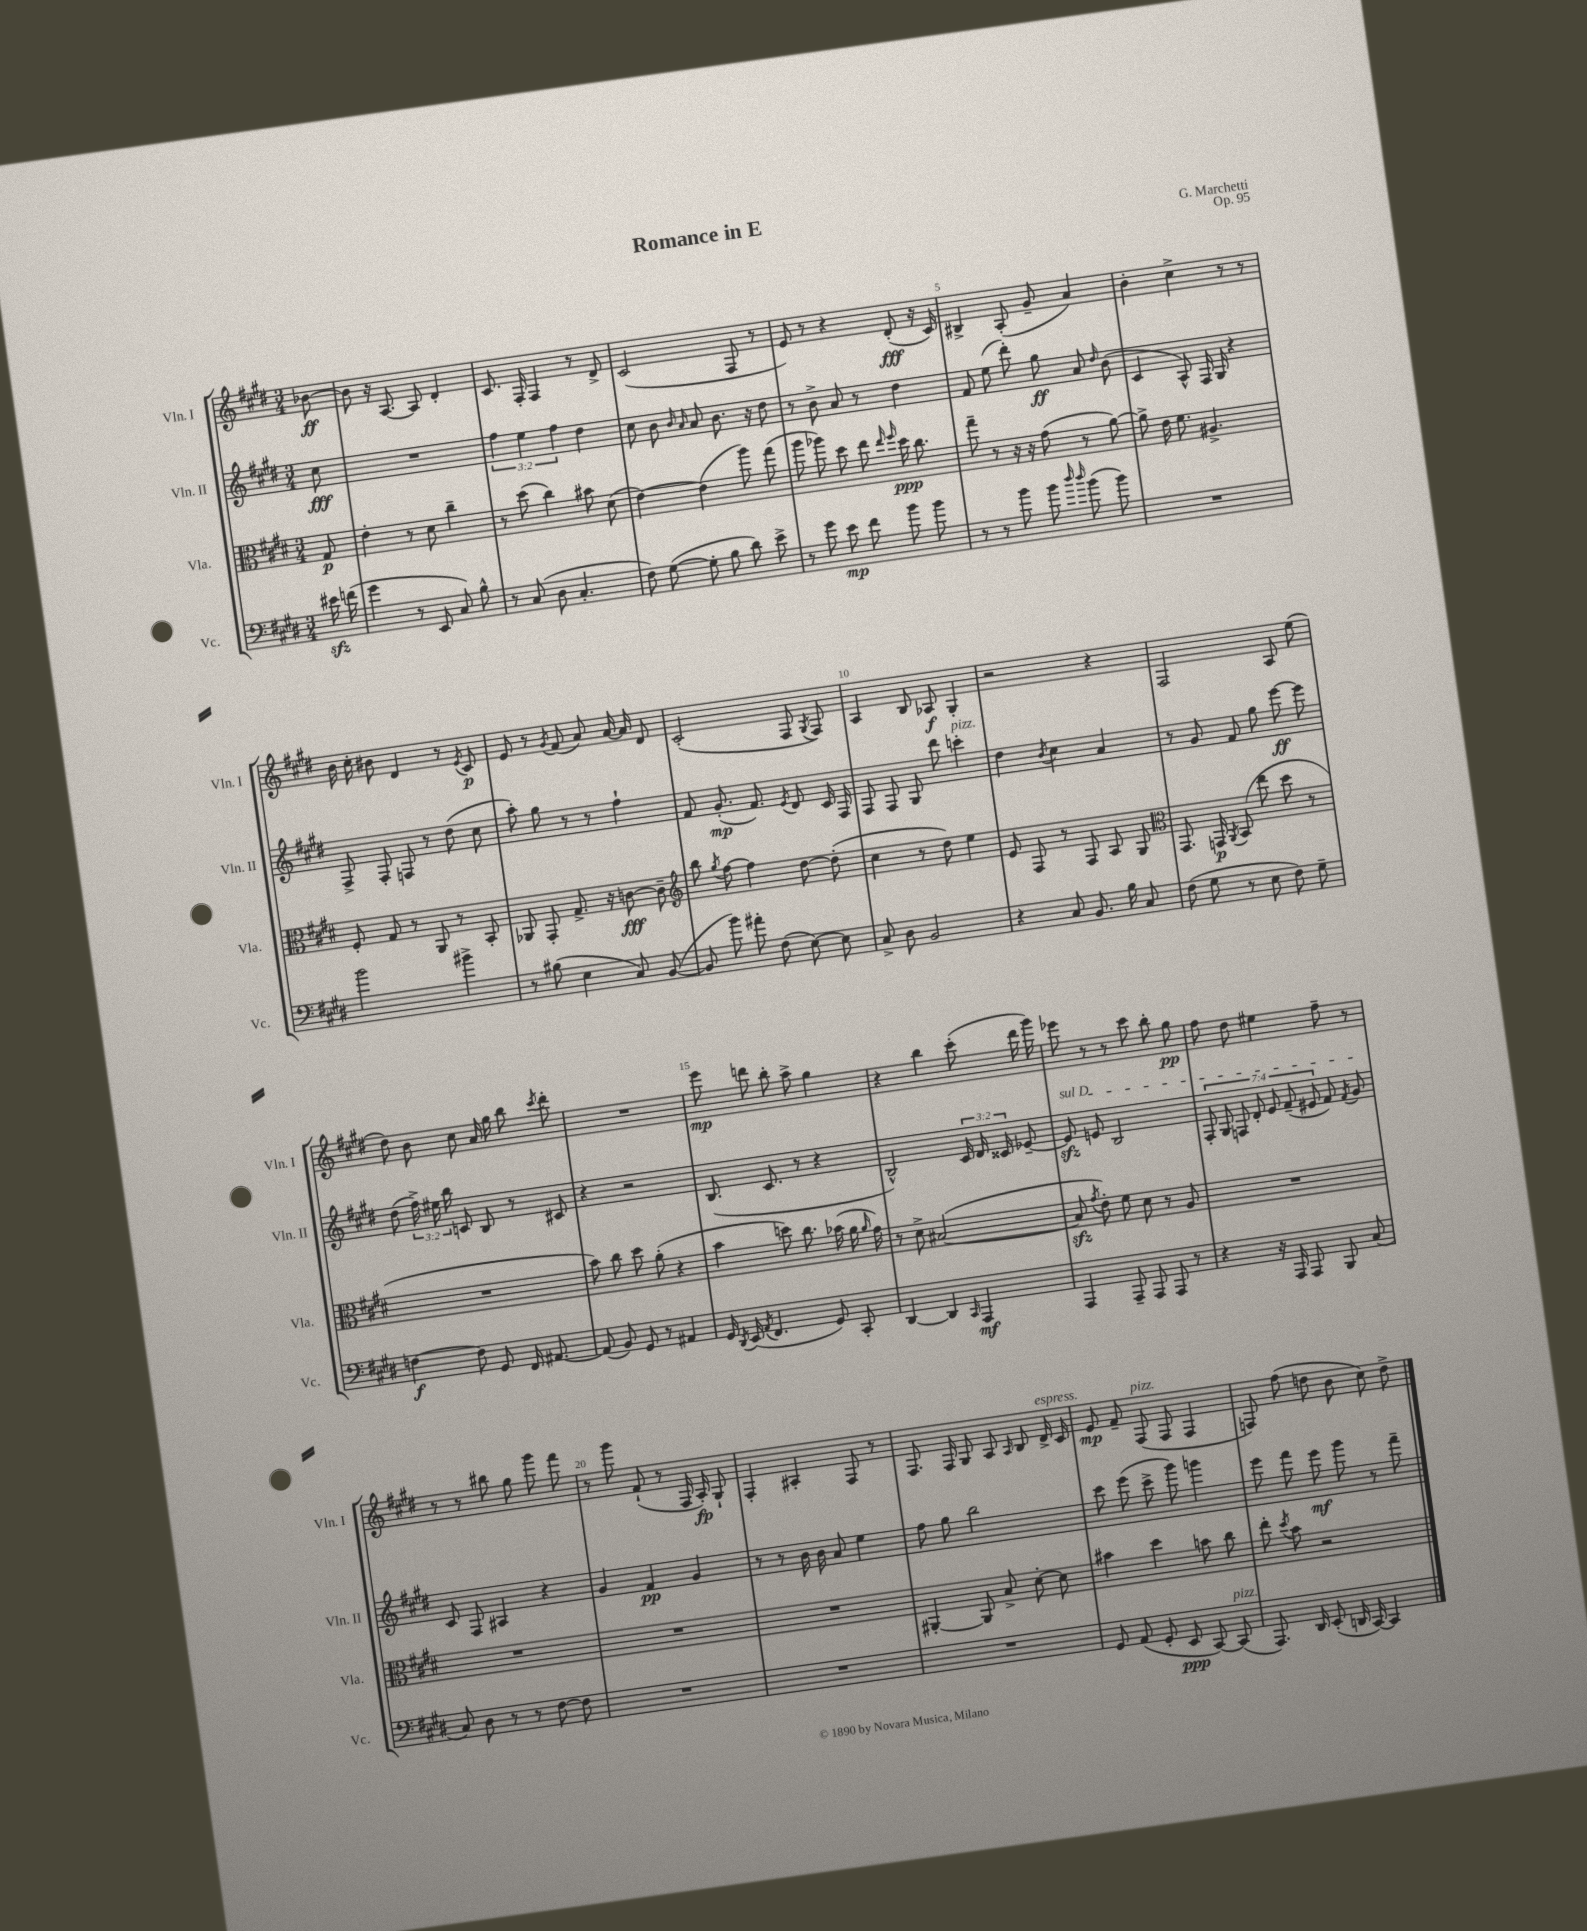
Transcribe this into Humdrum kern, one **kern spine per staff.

**kern	**kern	**kern	**kern
*staff4	*staff3	*staff2	*staff1
*clefF4	*clefC3	*clefG2	*clefG2
*k[f#c#g#d#]	*k[f#c#g#d#]	*k[f#c#g#d#]	*k[f#c#g#d#]
*M3/4	*M3/4	*M3/4	*M3/4
16e#\	8G#/	8cc#\	[8b-\
(16f\	.	.	.
=	=	=	=
4g#\	4e'\	2.r	8b-\]
.	.	.	16r
.	.	.	[8.A/
8r	8r	.	.
8EE/	8d#\	.	8A/]
8C#/)	4cc#~\	.	4d#'/
8B^^\	.	.	.
=	=	=	=
8r	8r	6ff#\	8.c#/
(8C#/	(8dd#\	.	.
.	.	6ee\	.
.	.	.	16F#'/
8D#\	4cc#\)	.	4F#/
.	.	6ff#\	.
4.C#'/	.	.	.
.	8b#\	4dd#\	8r
.	(8d#\	.	8d#^/
=	=	=	=
8F#\)	[4e\)	8cc#\	(2c#/
([8G#\	.	8b\	.
.	.	16qqb/	.
.	.	16qqa/	.
8G#'\]	(4e\]	8a/	.
8B\	.	8.b\	.
8d#\)	8aa\)	.	8F#/
.	.	16r	.
8e^\	(8gg#\	8dd#\	8r
=	=	=	=
8r	8aa\	8r	8e/)
8g#\	8aa-\)	8b^\	8r
8e\	8dd#\	8a/	4r
8f#\	8ee\	8r	.
.	16qqee/	.	.
.	16qqff#/	.	.
8b\	16dd#\	4dd#\	(8d#'/
.	8.cc#\	.	.
8b\	.	.	16r
.	.	.	16c#/)
=	=	=	=
8r	8gg#~\	8f#/	4B#^/
8r	8r	(8ee\	.
8b\	16r	8ddd#'\)	(8A'/
.	16r	.	.
8b\	(8g#\	8gg#\	8g#~/
16qqdd#/	.	.	.
16qqdd#/	.	.	.
(8b\	8r	8a/	4a/)
.	.	16qqdd#/	.
8b\)	[8a\)	(8b\	.
=	=	=	=
2.r	8a^\]	4c#/	4b'\
.	16e\	.	.
.	8.f#\	.	.
.	.	8A^^/)	4cc#^\
.	4.A#^/	16F#/	.
.	.	16G#/	.
.	.	4r	8r
.	.	.	8r
=	=	=	=
2b\	8F#'/	8F#^/	16b\
.	.	.	16cc#'\
.	8G#/	8F#'/	8b#\
.	8r	8F/	4d#/
.	8AA/	8r	.
4b#^\	8r	(8dd#\	8r
.	.	.	8qe/
.	8BB'/	8cc#\	8c#/
=	=	=	=
8r	8AA-/	8aa'\)	8e/
(8B#\	8GG#'/	8gg#\	8r
.	.	.	8qg#/
4E\	8.G#^/	8r	(8f#/
.	.	8r	8a/)
.	16r	.	.
8C#/)	[8c\	4ff#`\	[16a/
.	.	.	16a/]
([8BB/	8c~\]	.	8d#/
=	=	=	=
*	*clefG2	*	*
8BB/]	8bb\	8f#/	(2c#'/
.	8qgg#/	.	.
8b\)	[8ff#\	(8.g#'/	.
8a#'\	4ff#\]	.	.
.	.	8.f#/)	.
(8F#\	.	.	.
.	.	8qe/	.
[8E\)	[8dd#\	8d#/	8F#/
.	.	.	8qG#/
8E\]	(8dd#'\]	16c#/	8F#/)
.	.	16F#/	.
=	=	=	=
8C#^/	4cc#\	8F#/	4A/
8D#\	.	8F#/	.
2BB/	8r	8G#/	8B/
.	8dd#\)	8ddd#\	8A-/
.	4ee\	4ccc'\	4G#'/
=	=	=	=
4r	8e/	4dd#\	2r
.	8F#/	.	.
.	.	8qb/	.
8C#/	8r	4cc#\	.
8.BB/	8F#/	.	.
.	8A/	4a/	4r
16B\	.	.	.
8C#/	8G#/	.	.
=	=	=	=
*	*clefC3	*	*
(8F#\	8.GG#/	8r	2F#/
8G#\	.	8g#/	.
.	16GG/	.	.
.	8qAA/	.	.
8r	(8BB/	8f#/	.
8E\	8ee\	8gg#\	.
8F#\)	8dd#\	[8eee\	8A/
8G#~\	8r	8eee\]	(8ee\
=	=	=	=
[4F\	2.r	(8dd#\	8dd#\)
.	.	24ff#^\)	8b\
.	.	24ee#\	.
.	.	24bb\	.
8F\]	.	8c/	8cc#\
8GG#/	.	8B/	16a/
.	.	.	16gg#\
16FF#/	.	8r	8bb\
[8.AA#/	.	.	.
.	.	.	8qccc#/
.	.	8c#/	8ddd#'\
=	=	=	=
(8AA#/]	8b\)	4r	2.r
8BB/)	8cc#\	.	.
8GG#/	8dd#\	2r	.
8r	(8a'\	.	.
4AA#/	4r	.	.
=	=	=	=
16GG#/	4b\	(8.B/	8eee\
8qDD#/	.	.	.
(16EE/	.	.	.
8qAA/	.	.	.
4.FF#/	.	.	8ddd\
.	.	8.c#/	.
.	8dd\)	.	8bb'\
.	8.cc#\	8r	8aa^\
8GG#/)	.	4r	4gg#\
.	(16b-\	.	.
8CC#'/	16a\	.	.
.	16qqa/	.	.
.	16g#\)	.	.
=	=	=	=
[4DD#/	8r	2B^^/)	4r
.	8d#^\	.	.
4DD#/]	([2B#/	.	4bb\
16qqCC#/	.	.	.
4AAA/	.	24c#/	(8ccc#'\
.	.	24d#/	.
.	.	24c##/	.
.	.	[8e-~/	16ddd#\
.	.	.	16ggg#\)
=	=	=	=
4AAA/	8B#/]	8e-/]	8eee-\
.	8qg#/	.	.
.	8e'\)	8e/	8r
8AAA~/	8f#\	2B/	8r
8AAA/	8d#\	.	8ccc#\
8AAA/	8r	.	8bb'\
8r	8A/	.	8gg#\
=	=	=	=
4r	2.r	14F#'/	8ff#\
.	.	14G#/	.
.	.	.	8dd#\
.	.	14F/	.
.	.	14d#'/	.
16r	.	.	4ee#\
.	.	14e/	.
16AAA/	.	.	.
.	.	(14f#~/	.
8AAA/	.	.	.
.	.	14e#/	.
8BBB/	.	8f#/)	8ff#~\
.	.	8qf#/	.
(8C#/	.	8g#/	8r
=	=	=	=
8C#/)	2.r	8c#/	8r
8D#\	.	8F#/	8r
8r	.	4A#/	8bb#\
8r	.	.	8gg#\
[8F#\	.	4r	8ggg#\
8F#\]	.	.	8fff#\
=	=	=	=
2.r	2.r	4g#/	8r
.	.	.	8ggg#\
.	.	4f#/	(8f#`/
.	.	.	8r
.	.	4g#/	16F#/
.	.	.	16A'/)
.	.	.	8G#`/
=	=	=	=
2.r	2.r	8r	4F#'/
.	.	8r	.
.	.	16b\	4A#'/
.	.	16b\	.
.	.	8a/	.
.	.	4ee\	8F#/
.	.	.	8r
=	=	=	=
2.r	[4AA#'/	8ff#\	8.F#/
.	.	8gg#\	.
.	.	.	16F#/
.	8AA#/]	2bb\	8G#/
.	8B^/	.	8A/
.	.	.	16qqA/
.	[8d#'\	.	8B/
.	8d#\]	.	16d#^/
.	.	.	16c#/
=	=	=	=
8GG#/	4b#\	8ccc#\	8e/
(8AA/	.	(8eee\	8f#~/
8GG#'/	4dd#\	8ccc#^\	(8F#/
8EE/	.	8ggg#\)	8F#/
[8CC#/)	8b\	4ggg\	4F#/
(8CC#/]	8cc#\	.	.
=	=	=	=
8.AAA/)	8ee'\	8eee\	8F/)
.	8qdd#/	.	.
.	8b\	8fff#\	(8ff#\
16DD#/	.	.	.
(8EE'/	2r	8eee\	8dd\
16DD/	.	8ggg#\	8b\
[16CC#/)	.	.	.
4CC#/]	.	8r	8cc#\)
.	.	8fff#~\	8dd^\
==	==	==	==
*-	*-	*-	*-
